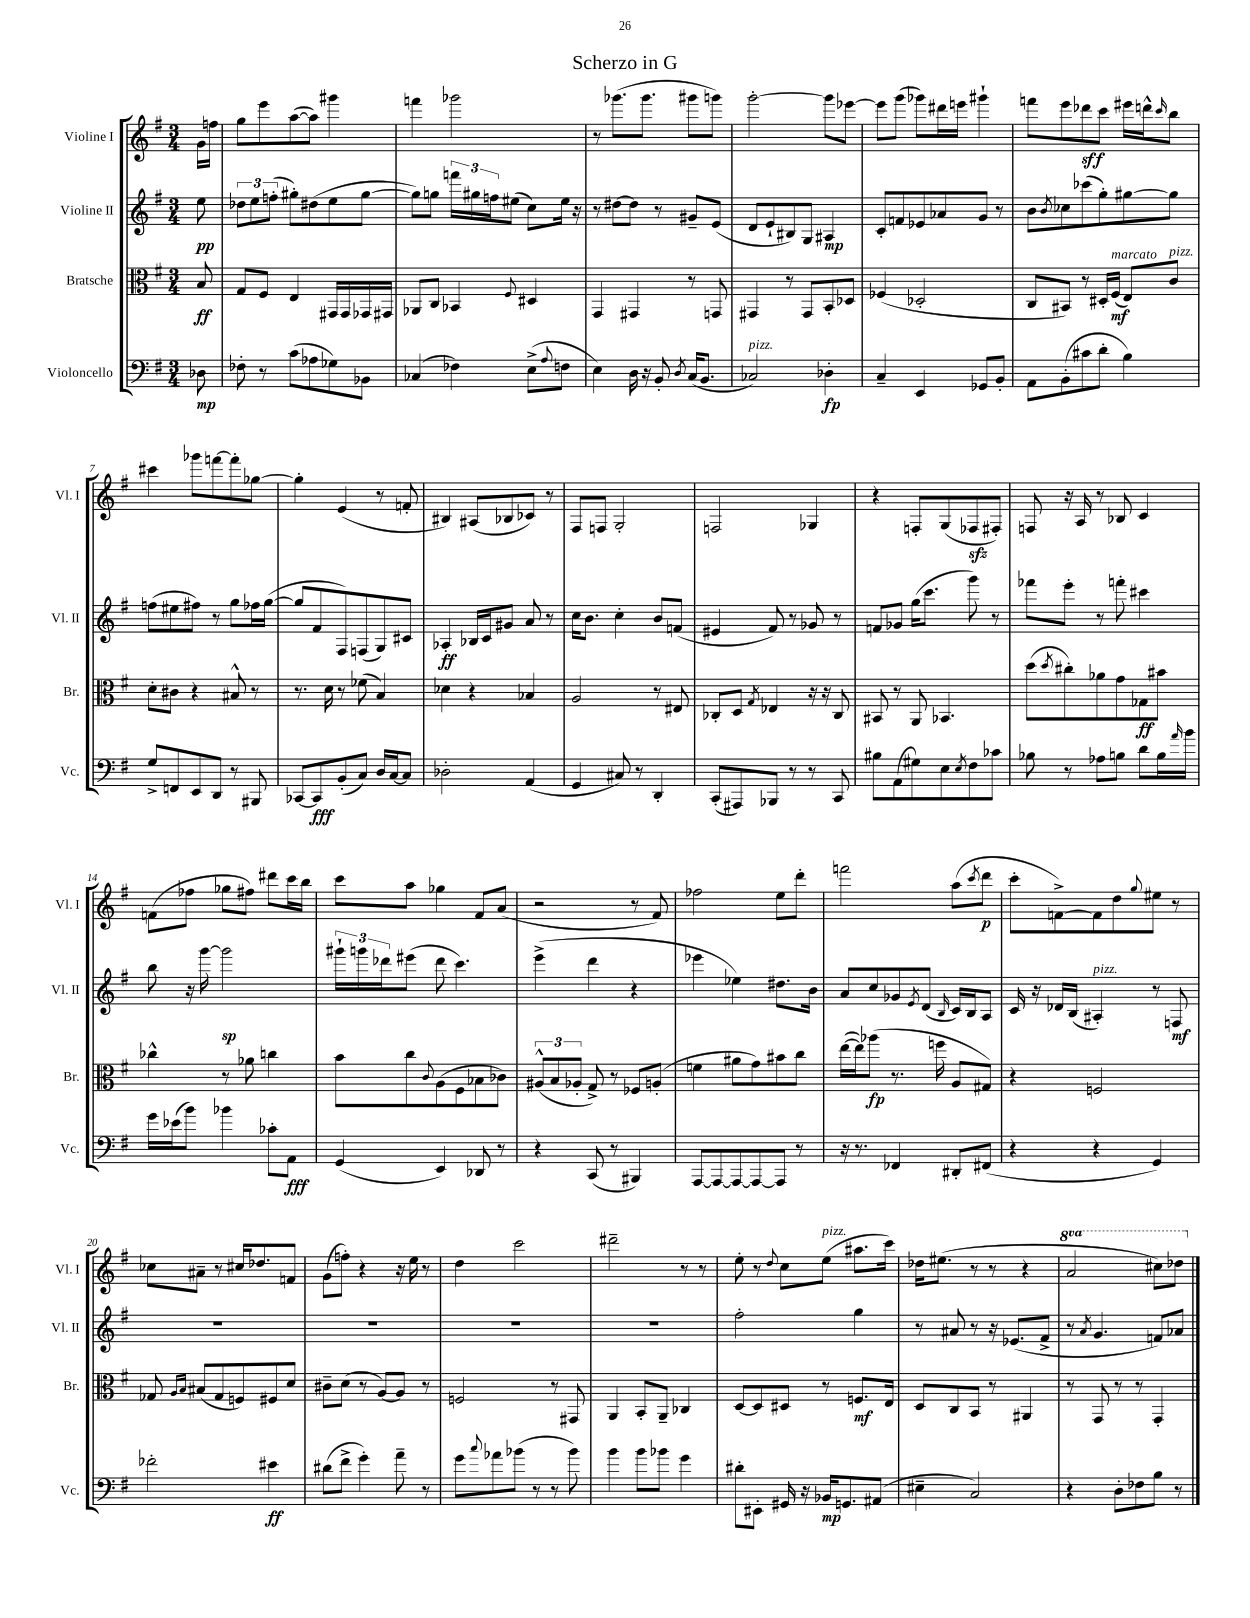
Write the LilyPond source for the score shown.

\header { title = "Scherzo in G" }
<<
\new StaffGroup <<
\new Staff = "s0" \with { instrumentName = "Violine I" shortInstrumentName = "Vl. I" } {
    \clef treble \key g \major \numericTimeSignature \time 3/4 \set Staff.ottavationMarkups = #ottavation-simple-ordinals \partial 8
    g'16 f''16 |
    g''8 e'''8 a''8~( a''8) gis'''4 |
    f'''4 ges'''2 |
    r8 ges'''8.( ges'''8. gis'''8 g'''8) |
    g'''2~-. g'''8 ees'''8~ |
    ees'''8 g'''8( ges'''8) dis'''16 e'''16 gis'''4-! |
    f'''8 e'''8 des'''8\sff c'''8 eis'''16 d'''16-^ \grace { c'''16 } b''8 |
    cis'''4 ges'''8 f'''8~ f'''8-. ges''8~ |
    ges''4-. e'4( r8 f'8-. |
    bis4) ais8( bes8 ces'8) r8 |
    fis8 f8 g2-. |
    f2 ges4 |
    r4 f8-. g8( fes8\sfz fis8-.) |
    f8 r16 a16 r8 bes8 c'4 |
    f'8( fes''8 ges''8 fis''8) dis'''8 c'''16 b''16 |
    c'''8 a''8 ges''4 fis'8 a'8( |
    r2 r8 fis'8) |
    fes''2 e''8 d'''8-. |
    f'''2 a''8( \acciaccatura { c'''8 } d'''8\p |
    c'''8-. f'8~->) f'8 d''8 \appoggiatura { g''8 } eis''8 r8 |
    ces''8 ais'8-- r8 cis''16 des''8. f'8 |
    g'8( f''8-.) r4 r16 e''16 r8 |
    d''4 c'''2 |
    dis'''2-- r8 r8 |
    e''8-. r8 \appoggiatura { d''8 } c''8 e''8^\markup { \italic "pizz." }( ais''8. c'''16) |
    des''16 eis''8.( r8 r8 r4 |
    \ottava #1 a''2 cis'''8) des'''8 \ottava #0 \bar "|." |
}
\new Staff = "s1" \with { instrumentName = "Violine II" shortInstrumentName = "Vl. II" } {
    \clef treble \key g \major \numericTimeSignature \time 3/4 \partial 8
    e''8\pp |
    \tuplet 3/2 { des''8 e''8 f''8-.( } gis''8-.) dis''8( e''8 gis''8~ |
    gis''8) g''8 \tuplet 3/2 { f'''16 gis''16 f''16 } eis''8( c''8) eis''16 r16 |
    r8 dis''8~ dis''8 r8 gis'8-- e'8( |
    d'8 e'8-! bis8) g8 ais4\mp |
    c'8-. f'8 ees'8 aes'8 g'8 r8 |
    b'8 \acciaccatura { b'8 } ces''8 ces'''8( g''8-.) gis''8~ gis''8 |
    f''8( eis''8 fis''8) r8 g''8 fes''16 g''16~( |
    g''8 fis'8 fis8) f8( g8) cis'8 |
    aes4-.\ff bes16 c'16 gis'8 a'8 r8 |
    c''16 b'8. c''4-. b'8 f'8( |
    eis'4 fis'8) r8 ges'8 r8 |
    f'8 ges'8 g''16( c'''8. g'''8) r8 |
    fes'''8 e'''8-. r8 f'''8-. cis'''4 |
    b''8 r16 g'''16~ g'''2\sp |
    \tuplet 3/2 { gis'''16-! g'''16 des'''16 } eis'''8( des'''8 c'''4.) |
    e'''4->( d'''4 r4 |
    ees'''4 ees''4) dis''8. b'16 |
    a'8 c''8 ges'8 \acciaccatura { e'8 } d'8( \grace { b16 } c'16) b16 a8 |
    c'16 r16 des'16 b16( ais4-.^\markup { \italic "pizz." }) r8 f8\mf |
    R2. |
    R2. |
    R2. |
    R2. |
    fis''2-. g''4 |
    r8 ais'8 r8 r16 ees'8.( fis'8-> |
    r8 \acciaccatura { a'8 } g'4. f'8) aes'8 \bar "|." |
}
\new Staff = "s2" \with { instrumentName = "Bratsche" shortInstrumentName = "Br." } {
    \clef alto \key g \major \numericTimeSignature \time 3/4 \partial 8
    b8\ff |
    g8 fis8 e4 gis,16 gis,16 ges,16 gis,16 |
    aes,8 c8 bes,4 \appoggiatura { fis8 } dis4 |
    g,4 gis,4 r8 g,8 |
    gis,4 r8 gis,8 b,8-. des8 |
    fes4( des2-. |
    c8 bis,8) r8 dis16-. fis16\mf^\markup { \italic "marcato" }( e8) c'8^\markup { \italic "pizz." } |
    d'8-. cis'8 r4 bis8-^ r8 |
    r8. d'16 r8 fes'8( b4) |
    des'4 r4 bes4 |
    a2 r8 eis8 |
    ces8-. d8 \acciaccatura { g8 } ees4 r16 r16 ces8 |
    bis,8 r8 a,8 bes,4. |
    d''8( \acciaccatura { d''8 } cis''8-.) aes'8 g'8 ges8\ff bis'8 |
    ces''4-^ r8 aes'8 c''4 |
    b'8 c''8 \appoggiatura { c'8 } a8( fis8 bes8 ces'8) |
    \tuplet 3/2 { ais8-^( b8 aes8-. } g8->) r8 fes8 a8-.( |
    f'4 ais'8 g'8) bis'8 c''8 |
    e''16~( e''16) aes''8\fp( r8. f''16 a8 gis8) |
    r4 f2 |
    ges8 \grace { a16 b16 } bis8( ges8 f8) fis8 d'8 |
    cis'8-- d'8( r8 a8~) a8 r8 |
    f2 r8 gis,8 |
    a,4 b,8-. a,8-- ces4 |
    d8~ d8 dis8 r8 f8.\mf e16 |
    d8 c8 b,8 r8 ais,4 |
    r8 g,8 r8 r8 g,4-. \bar "|." |
}
\new Staff = "s3" \with { instrumentName = "Violoncello" shortInstrumentName = "Vc." } {
    \clef bass \key g \major \numericTimeSignature \time 3/4 \partial 8
    des8\mp |
    fes8-. r8 c'8( aes8 ges8) bes,8 |
    ces4( fes4) e8->( \appoggiatura { a8 } f8 |
    e4) d16 r16 b,8-. \acciaccatura { d8 } c16( b,8. |
    ces2^\markup { \italic "pizz." }) des4-.\fp |
    c4-- e,4 ges,8 b,8-. |
    a,8 b,8-.( cis'8 d'8-. b4) |
    g8-> f,8 e,8 d,8 r8 bis,,8 |
    ces,8~ ces,8\fff b,8-.( c8) d16 c16~ c8 |
    des2-. a,4( |
    g,4 cis8) r8 d,4-. |
    c,8-.( ais,,8) bes,,8 r8 r8 c,8 |
    bis8 a,8( gis8) e8 \acciaccatura { e8 } fis8 ces'8 |
    bes8 r8 aes8 b8 d'8 b16 \grace { a'16 } b'16 |
    g'16 ees'16( b'8) bes'4 ces'8-. a,8\fff |
    g,4( e,4) des,8 r8 |
    r4 c,8( r8 bis,,4) |
    a,,8~ a,,8~ a,,8~ a,,8~ a,,8 r8 |
    r16 r8. fes,4 dis,8-. fis,8( |
    r4 r4 g,4) |
    fes'2-. eis'4\ff |
    dis'8( fis'8-> g'4-.) a'8-- r8 |
    g'8 \appoggiatura { c''8 } aes'8 bes'8( r8 r8 bes'8) |
    b'4 b'8 bes'8 g'4 |
    dis'8-. eis,8-. gis,16 r16 bes,16\mp g,8. ais,8( |
    eis4-- c2) |
    r4 d8-. fes8 b8 r8 \bar "|." |
}
>>
>>
